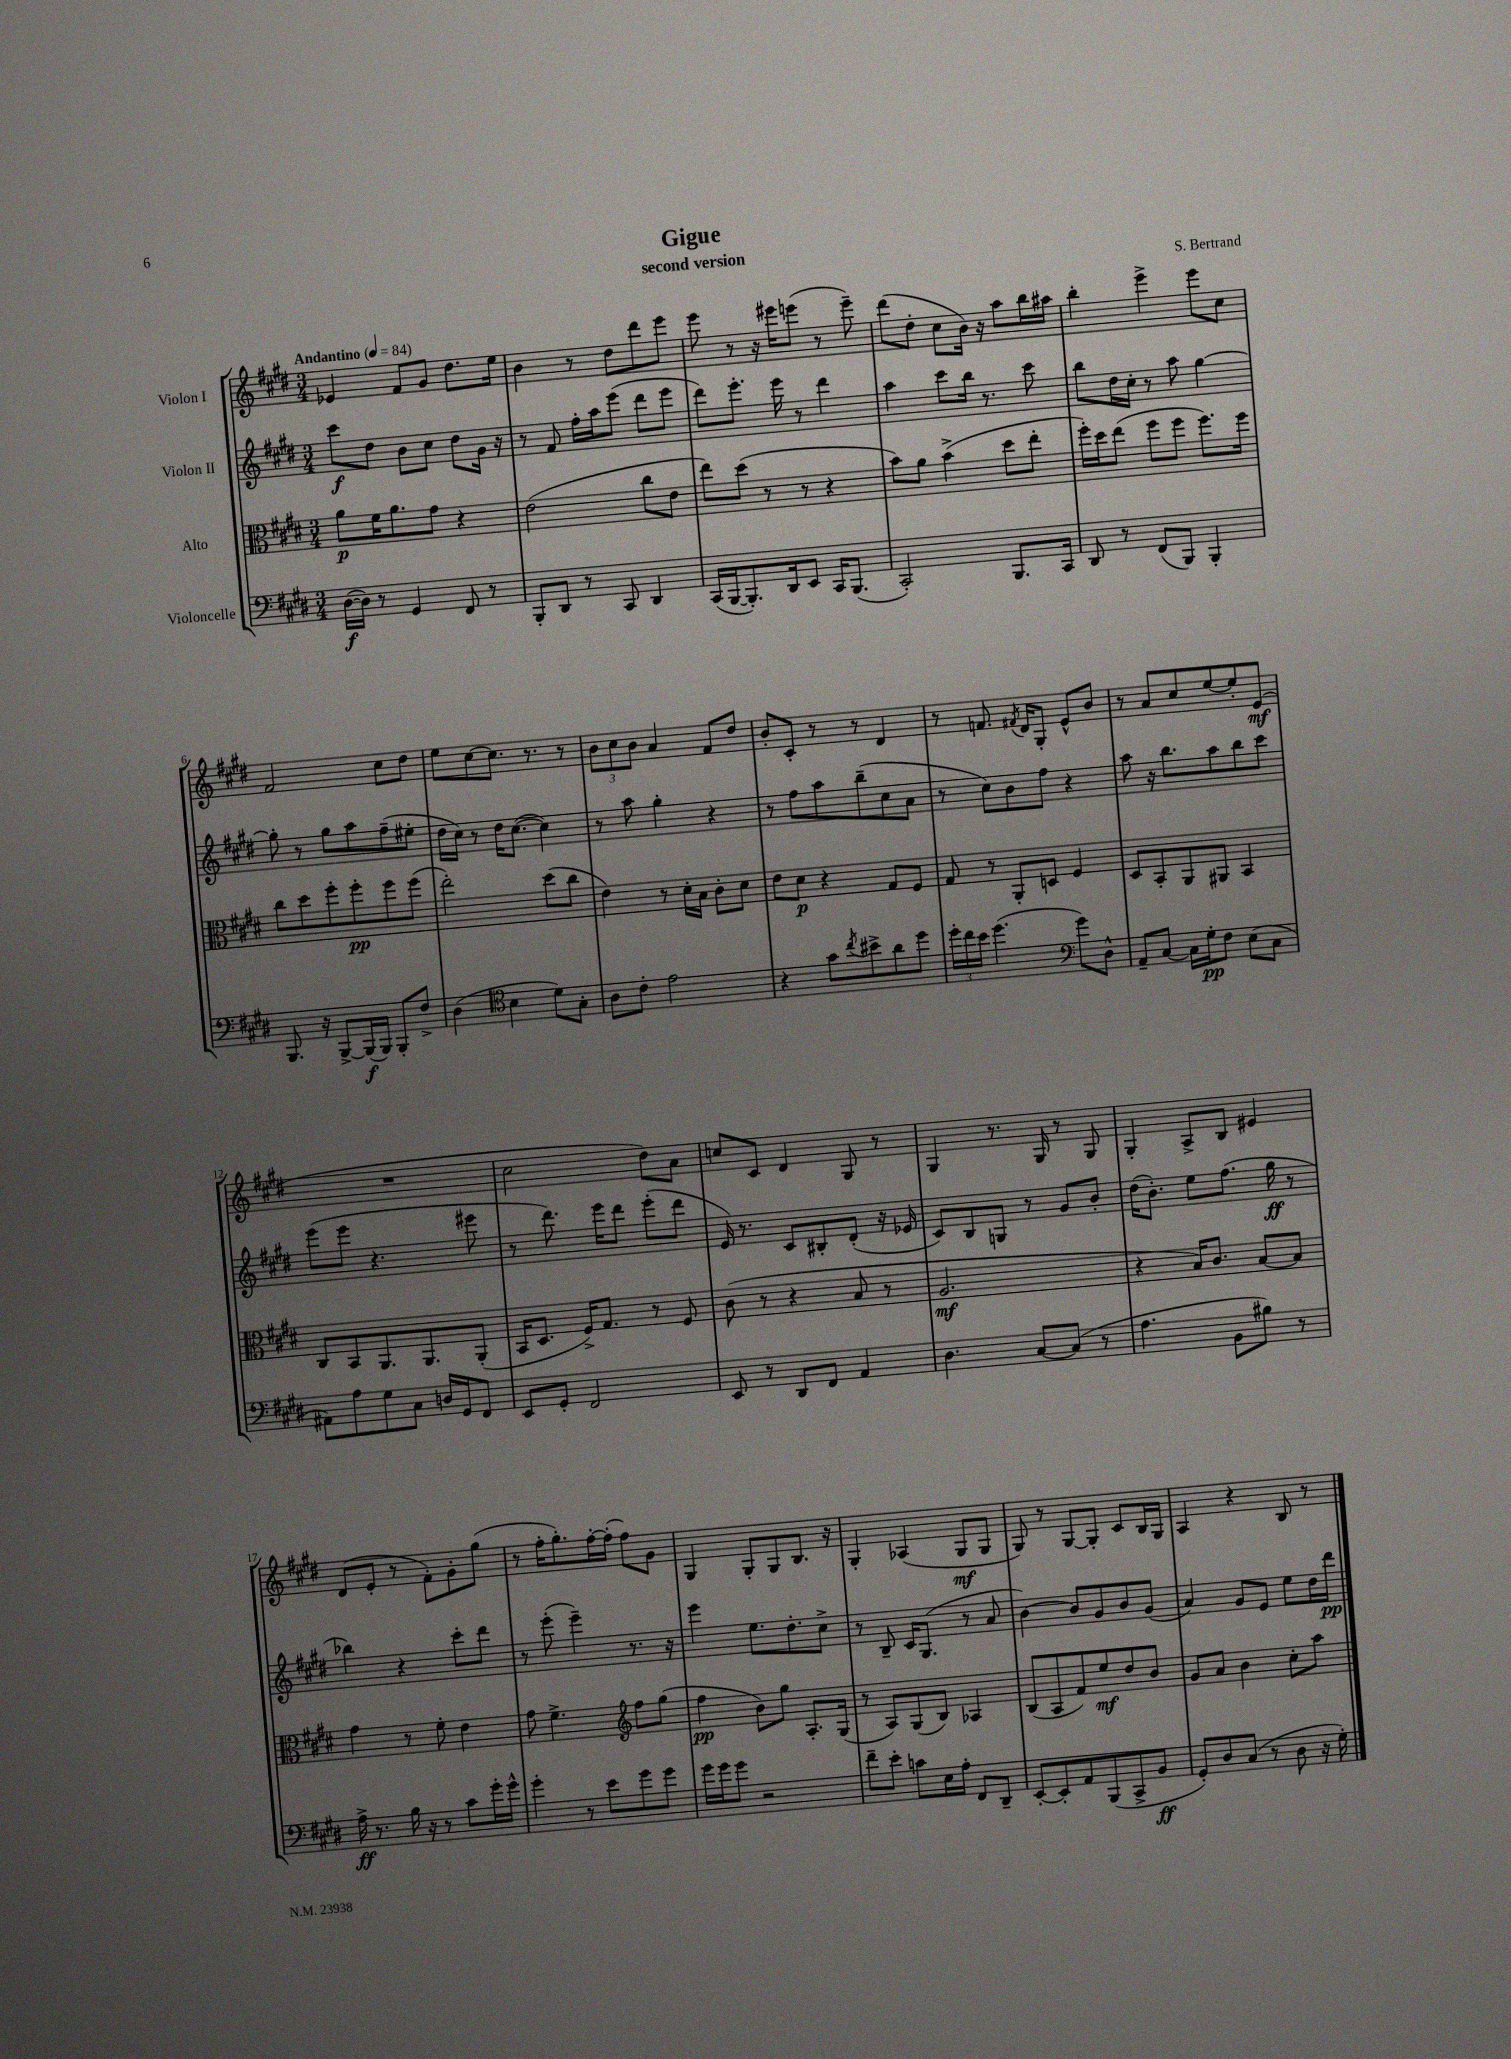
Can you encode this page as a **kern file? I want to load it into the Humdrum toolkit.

**kern	**dynam	**kern	**dynam	**kern	**dynam	**kern	**dynam
*part4	*part4	*part3	*part3	*part2	*part2	*part1	*part1
*staff4	*staff4	*staff3	*staff3	*staff2	*staff2	*staff1	*staff1
*I"Violoncelle	*	*I"Alto	*	*I"Violon II	*	*I"Violon I	*
*clefF4	*	*clefC3	*	*clefG2	*	*clefG2	*
*k[f#c#g#d#]	*	*k[f#c#g#d#]	*	*k[f#c#g#d#]	*	*k[f#c#g#d#]	*
*M3/4	*	*M3/4	*	*M3/4	*	*M3/4	*
*MM84	*	*MM84	*	*MM84	*	*MM84	*
=1	=1	=1	=1	=1	=1	=1	=1
!	!	!	!	!	!	!LO:TX:a:B:t=Andantino	!
([16D#\LL	f	8a\L	p	8ccc#\L	f	4e-X/	.
16D#\JJ])	.	.	.	.	.	.	.
8r	.	16f#\K	.	8dd#\J	.	.	.
.	.	8.a\	.	.	.	.	.
4GG#/	.	.	.	8b\L	.	8f#/L	.
.	.	8g#\J	.	8cc#\J	.	8g#/J	.
8FF#/	.	4r	.	8dd#\L	.	8.dd#\L	.
8r	.	.	.	16g#\Jk	.	.	.
.	.	.	.	16r	.	16ee\Jk	.
=2	=2	=2	=2	=2	=2	=2	=2
8BBB'/L	.	(2e\	.	8r	.	4b\	.
8DD#/J	.	.	.	8f#/	.	.	.
8r	.	.	.	16ff#'\LL	.	8r	.
.	.	.	.	16aa\J	.	.	.
8CC#/	.	.	.	(8eee\J	.	8dd#\L	.
4DD#/	.	8cc#\L	.	8ddd#\L	.	8ddd#\	.
.	.	8e\J	.	8eee\J	.	8eee\J	.
=3	=3	=3	=3	=3	=3	=3	=3
(16CC#/LL	.	8ee\L)	.	8ddd#\L)	.	8eee\	.
[16BBB/J	.	.	.	.	.	.	.
8.BBB'/])	.	(8dd#\J	.	8.eee'\J	.	8r	.
.	.	8r	.	.	.	16r	.
16DD#/k	.	.	.	16eee\	.	16eee#X\KL	.
8EE/J	.	8r	.	8r	.	(8eeen\J	.
16CC#/KL	.	4r	.	4ddd#\	.	8r	.
(8.BBB/J	.	.	.	.	.	.	.
.	.	.	.	.	.	8eee~\)	.
=4	=4	=4	=4	=4	=4	=4	=4
2CC#'/)	.	8b\L)	.	4aa\	.	(8ddd#\L	.
.	.	8a\J	.	.	.	8dd#'\J	.
.	.	(4b^\	.	8ccc#\L	.	8cc#\L	.
.	.	.	.	16bb\Jk	.	16b\Jk)	.
.	.	.	.	8.r	.	16r	.
8.BBB/L	.	8dd#\L	.	.	.	8aa\L	.
.	.	8ee'\J	.	8ccc#\	.	16bb\L	.
16CC#/Jk	.	.	.	.	.	16aa#X\JJ	.
=5	=5	=5	=5	=5	=5	=5	=5
8DD#/	.	16ff#'\LL)	.	8bb\L	.	4bb'\	.
.	.	16dd#\J	.	.	.	.	.
8r	.	(8ee\J	.	16dd#\L	.	.	.
.	.	.	.	16cc#'\JJ	.	.	.
(8FF#/L	.	8ff#\L	.	8r	.	4eee^\	.
8BBB/J)	.	8ff#\J	.	8aa\	.	.	.
4BBB'/	.	8.ff#\L)	.	[4gg#\	.	8eee\L	.
.	.	.	.	.	.	8cc#\J	.
.	.	16ff#\Jk	.	.	.	.	.
!!LO:LB:g=z
=6	=6	=6	=6	=6	=6	=6	=6
8.BBB/	.	8cc#\L	.	8gg#'\]	.	2f#/	.
.	.	8dd#\	.	8r	.	.	.
16r	.	.	.	.	.	.	.
[8BBB^/L	.	8ff#'\	.	8gg#\L	.	.	.
(16BBB/L]	f	8ff#'\	pp	8aa\	.	.	.
16BBB/JJ)	.	.	.	.	.	.	.
8BBB'/L	.	8ff#\	.	(8ff#~\	.	8cc#\L	.
8F#^/J	.	(8ff#\J	.	8ee#X'\J	.	8dd#\J	.
=7	=7	=7	=7	=7	=7	=7	=7
(4D#\	.	2ee'\)	.	16dd#\LL	.	8ee\L	.
.	.	.	.	16cc#\JJ)	.	.	.
.	.	.	.	8r	.	[8cc#\	.
*clefC4	*	*	*	*	*	*	*
4B\	.	.	.	16dd#\KL	.	8.cc#\J]	.
.	.	.	.	([8.cc#\J	.	.	.
.	.	.	.	.	.	8.r	.
8d#\L)	.	(8dd#\L	.	4cc#\])	.	.	.
8G#'\J	.	8cc#\J	.	.	.	8r	.
=8	=8	=8	=8	=8	=8	=8	=8
8A\L	.	4e\)	.	8r	.	12b\L	.
.	.	.	.	.	.	12cc#\	.
8c#'\J	.	.	.	8aa\	.	.	.
.	.	.	.	.	.	12b\J	.
2e\	.	8r	.	4gg#'\	.	4a/	.
.	.	16d#'\LL	.	.	.	.	.
.	.	16B\JJ	.	.	.	.	.
.	.	8c#'\L	.	4r	.	8f#/L	.
.	.	8d#\J	.	.	.	8dd#/J	.
=9	=9	=9	=9	=9	=9	=9	=9
4r	.	8e\L	.	8r	.	8b'/L	.
.	.	8d#\J	p	8ff#\L	.	8c#'/J	.
8g#\L	.	4r	.	8aa\	.	8r	.
8qcc#/	.	.	.	.	.	.	.
8b#X^\	.	.	.	(8bb~\	.	8r	.
8a\	.	8G#/L	.	8cc#\	.	4d#/	.
8dd#\J	.	8F#/J	.	8a\J	.	.	.
=10	=10	=10	=10	=10	=10	=10	=10
24dd#'\LL	.	8G#/	.	8r	.	8r	.
24cc#\	.	.	.	.	.	.	.
24b\JJ	.	.	.	.	.	.	.
(4.dd#\	.	8r	.	8cc#\L)	.	8.fn/	.
.	.	8AA'/L	.	8b\	.	.	.
.	.	.	.	.	.	8qf#X/	.
.	.	.	.	.	.	16d#/KL	.
.	.	8Dn/J	.	8ff#\J	.	8G#'/J	.
*clefF4	*	*	*	*	*	*	*
8g#\L)	.	4F#/	.	4r	.	8e^^/L	.
8D#^^\J	.	.	.	.	.	8b/J	.
=11	=11	=11	=11	=11	=11	=11	=11
8AA~/L	.	8D#/L	.	8aa\	.	8r	.
[8C#/J	.	8BB'/	.	16r	.	8a/L	.
.	.	.	.	8.bb\L	.	.	.
16C#\LL]	.	8AA/	.	.	.	8cc#/	.
16G#'\J	pp	.	.	.	.	.	.
8F#\J	.	8AA#X/J	.	8aa\	.	[8ee/	.
(8E\L	.	4BB/	.	8bb\	.	8ee'/]	.
8C#\J	.	.	.	8ccc#\J	.	(8e/J	mf
!!LO:LB:g=z
=12	=12	=12	=12	=12	=12	=12	=12
8AA#X\L)	.	8C#/L	.	(8eee\L	.	2.r	.
8A\	.	8BB/	.	8eee\J	.	.	.
8G#\	.	8.AA/	.	4.r	.	.	.
8C#\J	.	.	.	.	.	.	.
.	.	8.AA/	.	.	.	.	.
16Dn/LL	.	.	.	.	.	.	.
16GG#/J	.	.	.	.	.	.	.
8FF#/J	.	(8AA'/J	.	8eee#X\	.	.	.
=13	=13	=13	=13	=13	=13	=13	=13
8EE/L	.	16BB/KL	.	8r	.	2cc#\	.
.	.	8.D#/J	.	.	.	.	.
8GG#'/J	.	.	.	8.ddd#\)	.	.	.
2FF#/	.	16F#^/KL)	.	.	.	.	.
.	.	8.G#/J	.	16eee\KL	.	.	.
.	.	.	.	8ddd#\J	.	.	.
.	.	8r	.	(8eee'\L	.	8dd#\L)	.
.	.	8F#/	.	8ddd#\J	.	8a\J	.
=14	=14	=14	=14	=14	=14	=14	=14
8EE/	.	(8c#\	.	16e/)	.	8ccn/L	.
.	.	.	.	8.r	.	.	.
8r	.	8r	.	.	.	8c#/J	.
8DD#/L	.	4r	.	8c#/L	.	4d#/	.
8FF#/J	.	.	.	8B#X'/	.	.	.
4AA/	.	8B/	.	(8d#'/J	.	8G#/	.
.	.	8r	.	16r	.	8r	.
.	.	.	.	16e-X/	.	.	.
=15	=15	=15	=15	=15	=15	=15	=15
4.D#\	.	2.A/	mf	8c#/L)	.	4G#/	.
.	.	.	.	8B/	.	.	.
.	.	.	.	8Gn/J	.	8.r	.
[8C#/L	.	.	.	8r	.	.	.
.	.	.	.	.	.	16G#/	.
(8C#/J]	.	.	.	8g#/L	.	8r	.
8r	.	.	.	8b'/J	.	8G#/	.
=16	=16	=16	=16	=16	=16	=16	=16
4.A\	.	4r	.	(16dd#\KL	.	4G#'/	.
.	.	.	.	8.b'\J)	.	.	.
.	.	16B/KL)	.	8ee\L	.	8A^/L	.
.	.	8.c#/J	.	.	.	.	.
8BB\L	.	.	.	(8.ff#\J	.	8B/J	.
8B#X\J)	.	[8B/L	.	.	.	4e#X/	.
.	.	.	.	16gg#\	ff	.	.
8r	.	8B/J]	.	8r	.	.	.
!!LO:LB:g=z
=17	=17	=17	=17	=17	=17	=17	=17
16A^\	ff	4g#\	.	4bb-X\)	.	(8d#/L	.
8.r	.	.	.	.	.	.	.
.	.	.	.	.	.	8e'/J	.
16B\	.	8r	.	4r	.	8r	.
16r	.	.	.	.	.	.	.
8r	.	8f#'\	.	.	.	8f#'\L)	.
8c#\L	.	4e\	.	8ccc#'\L	.	8g#'\	.
16g#'\L	.	.	.	8ddd#\J	.	(8gg#\J	.
16g#^^\JJ	.	.	.	.	.	.	.
=18	=18	=18	=18	=18	=18	=18	=18
4g#'\	.	8g#\	.	8r	.	8r	.
.	.	4.f#^\	.	(8eee'\	.	16ff#'\KL	.
.	.	.	.	.	.	8.gg#'\)	.
8r	.	.	.	4eee~\)	.	.	.
8e\L	.	.	.	.	.	[16ff#'\L	.
.	.	.	.	.	.	(16ff#'\JJ]	.
*	*	*clefG2	*	*	*	*	*
8g#\	.	8ff#\L	.	8.r	.	8ff#\L)	.
8g#\J	.	(8gg#\J	.	.	.	8g#\J	.
.	.	.	.	16r	.	.	.
=19	=19	=19	=19	=19	=19	=19	=19
16g#\LL	.	4ff#\	pp	4eee\	.	4G#/	.
16g#\J	.	.	.	.	.	.	.
8g#\J	.	.	.	.	.	.	.
2r	.	8b\L)	.	8.ee\L	.	8G#'/L	.
.	.	8gg#\J	.	.	.	8G#/	.
.	.	.	.	8.dd#'\	.	.	.
.	.	8.A'/L	.	.	.	8.B/J	.
.	.	.	.	8cc#^\J	.	.	.
.	.	(16G#/Jk	.	.	.	16r	.
=20	=20	=20	=20	=20	=20	=20	=20
8f#~\L	.	8r	.	8r	.	4G#'/	.
8e'\J	.	8A/L)	.	8B~/	.	.	.
8cn\L	.	(8G#/	.	16c#/KL	.	(4A-X/	.
.	.	.	.	(8.G#/J	.	.	.
16E\L	.	8B/J)	.	.	.	.	.
16A'\JJ	.	.	.	.	.	.	.
8FF#/L	.	4A-X/	.	8r	.	8G#/L	mf
8DD#~/J	.	.	.	8a/	.	8G#/J	.
=21	=21	=21	=21	=21	=21	=21	=21
[8EE'/L	.	(8B/L	.	[4b\)	.	8G#/)	.
8EE'/]	.	8A/	.	.	.	8r	.
8AA/	.	8f#/)	.	8b/L]	.	[8G#/L	.
(8BBB/	.	8ee/	mf	8g#/	.	8G#'/J]	.
8CC#^/	.	8dd#/	.	8b/	.	8c#/L	.
8BB/J	ff	8b/J	.	(8g#/J	.	16B/L	.
.	.	.	.	.	.	16G#/JJ	.
=22	=22	=22	=22	=22	=22	=22	=22
8GG#'/L)	.	8g#/L	.	4a/)	.	4A/	.
8D#/	.	8a/J	.	.	.	.	.
(8C#/J	.	4b\	.	8g#/L	.	4r	.
8r	.	.	.	8e/J	.	.	.
8D#\	.	8cc#'\L	.	8ee\L	.	8B/	.
16r	.	8aa\J	.	16dd#\L	.	8r	.
16G#'\)	.	.	.	16ddd#\JJ	pp	.	.
==	==	==	==	==	==	==	==
*-	*-	*-	*-	*-	*-	*-	*-
